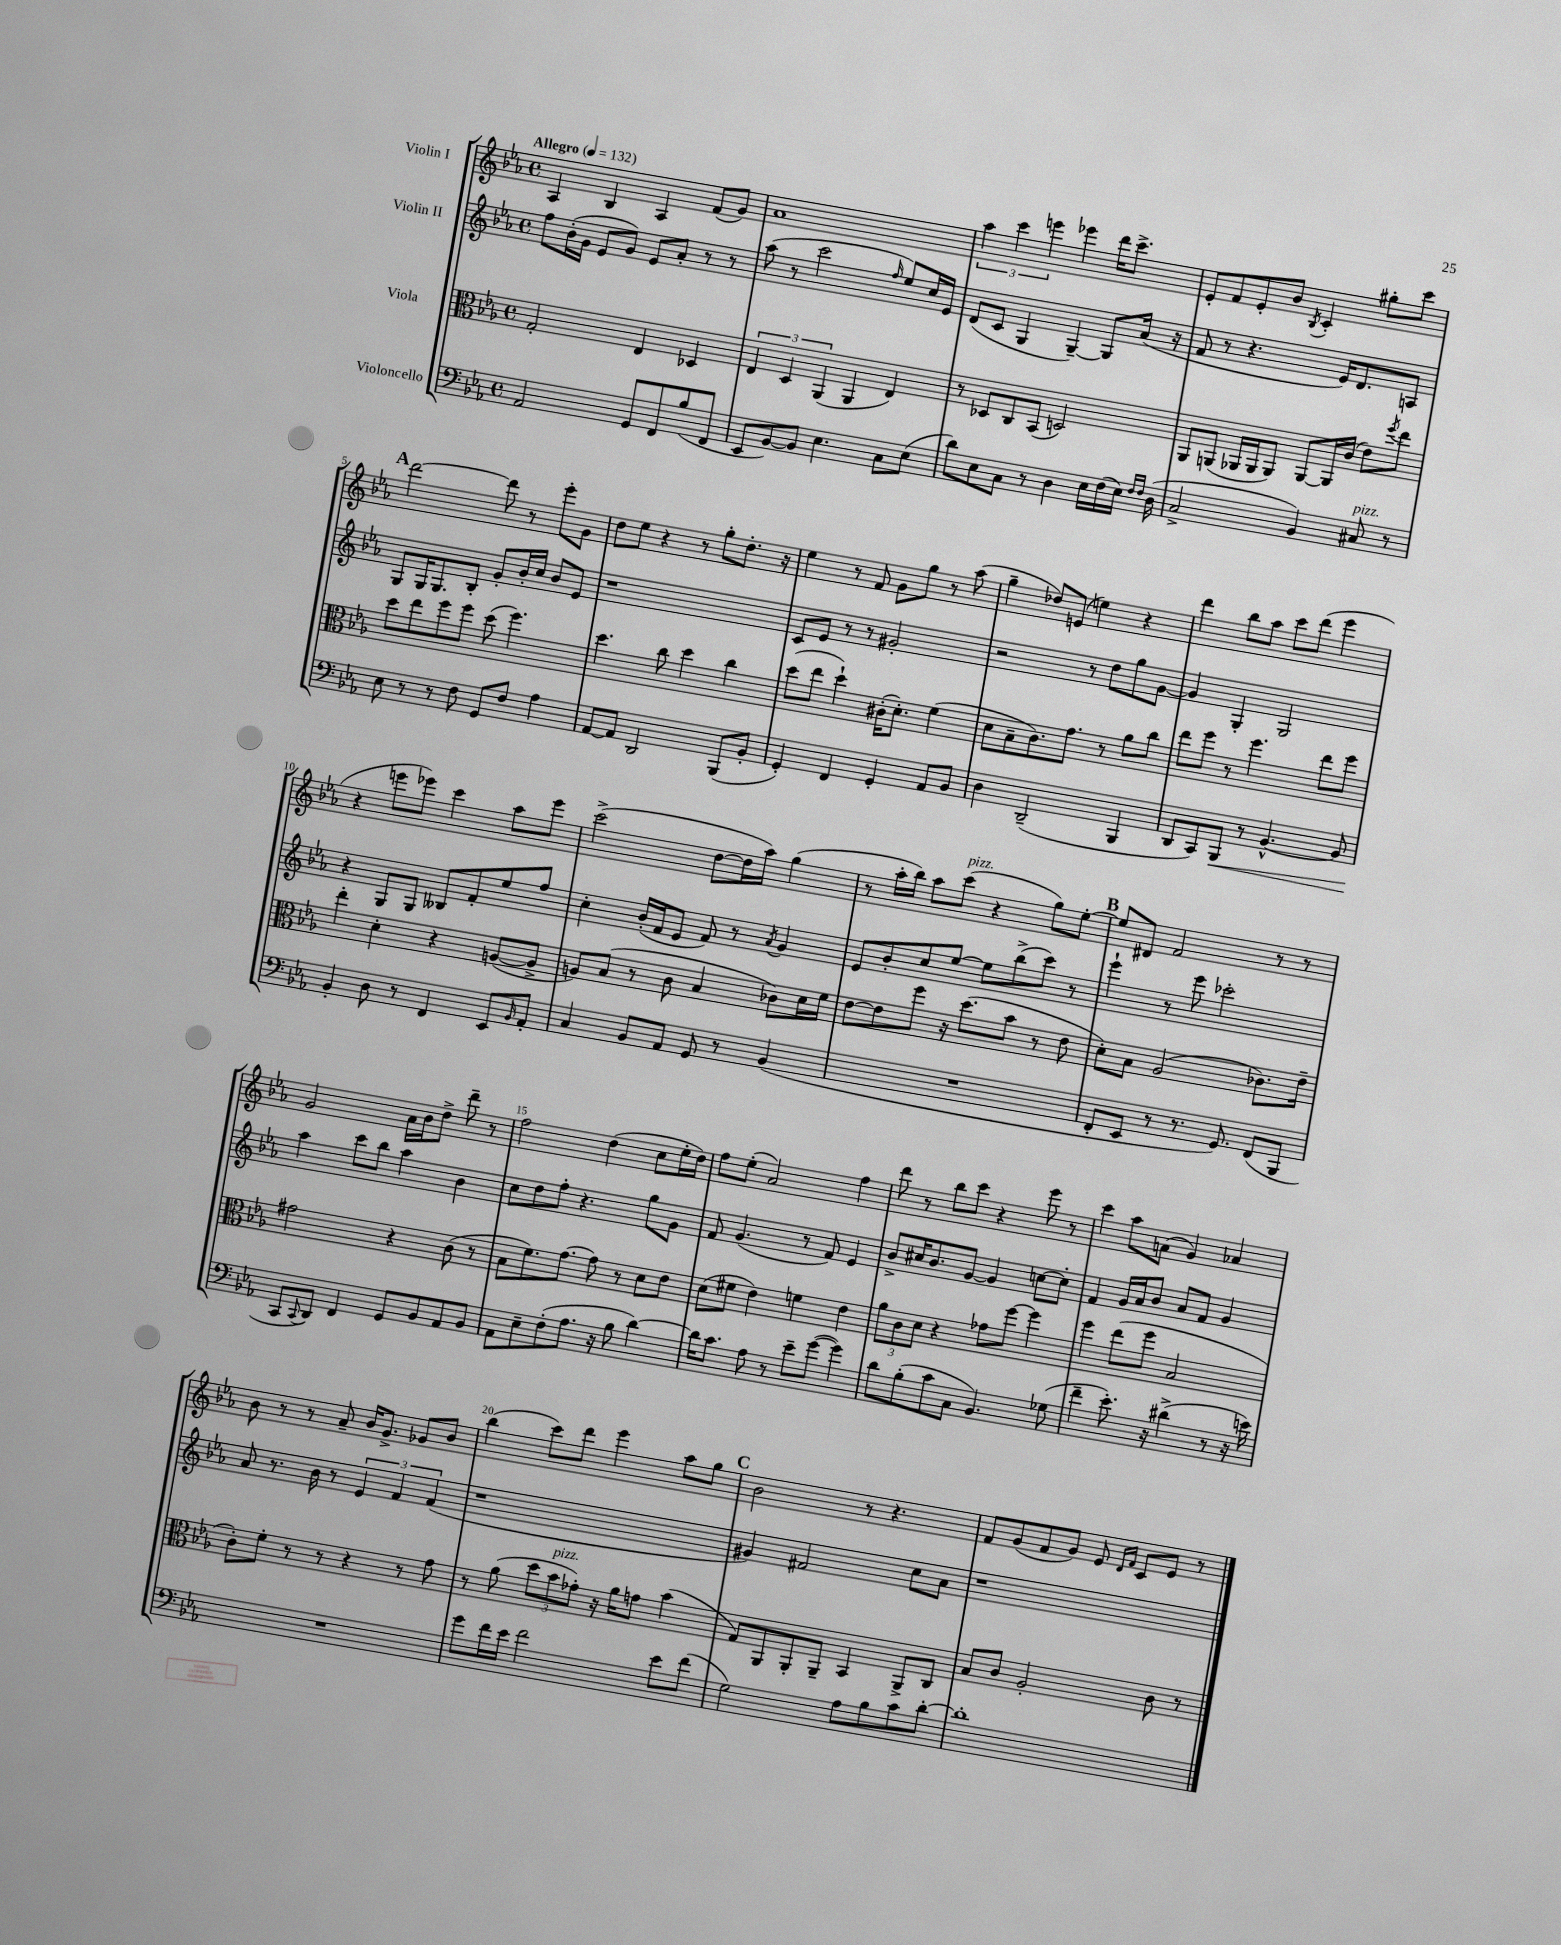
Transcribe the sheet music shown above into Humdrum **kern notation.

**kern	**dynam	**kern	**kern	**kern
*part4	*part4	*part3	*part2	*part1
*staff4	*staff4	*staff3	*staff2	*staff1
*I"Violoncello	*	*I"Viola	*I"Violin II	*I"Violin I
*clefF4	*	*clefC3	*clefG2	*clefG2
*k[b-e-a-]	*	*k[b-e-a-]	*k[b-e-a-]	*k[b-e-a-]
*M4/4	*	*M4/4	*M4/4	*M4/4
*met(c)	*	*met(c)	*met(c)	*met(c)
*MM132	*	*MM132	*MM132	*MM132
=1	=1	=1	=1	=1
!	!	!	!	!LO:TX:a:B:t=Allegro
2AA-/	.	2G'/	8ff\L	4A-/
.	.	.	(16b-'\L	.
.	.	.	16g\JJ	.
.	.	.	8e-/L	4B-/
.	.	.	8g/J)	.
8GG/L	.	4E-/	8e-/L	4A-/
8FF/	.	.	8a-'/J	.
(8B-/	.	4D-X/	8r	(8f/L
8FF/J	.	.	8r	8g/J)
=2	=2	=2	=2	=2
8EE-/L	.	6E-/	(8aa-\	1a-
[8BB-/)	.	.	8r	.
.	.	6D/	.	.
8BB-/J]	.	.	2ccc\	.
.	.	(6AA-/	.	.
4.E-\	.	.	.	.
.	.	4AA-/	.	.
.	.	.	16qqff/	.
8C\L	.	4E-/)	8ee-/L)	.
(8E-\J	.	.	16cc/L	.
.	.	.	16e-/JJ	.
=3	=3	=3	=3	=3
8d\L)	.	8r	(8d/L	6aa-\
8E-\	.	8D-X/L	8c/J	.
.	.	.	.	6ccc\
8C\J	.	8C/	4G/	.
.	.	.	.	6eeen\
8r	.	(8BB-/J	.	.
4D\	.	2Dn/)	[4G~/)	4eee-X\
16E-\LL	.	.	8G/L]	16ddd\KL
(16F\	.	.	.	8.ccc^\J
16E-\JJ)	.	.	(16a-/Jk	.
16qqF/LL	.	.	.	.
16qqF/JJ	.	.	.	.
(16D\	.	.	16r	.
=4	=4	=4	=4	=4
2C^/	.	8AA-/L	8f/	8e-'/L
.	.	(8AAn/J	8r	8f/
.	.	16AA-X/LL	4.r	8e-'/
.	.	16AA-/J	.	.
.	.	8AA-/J)	.	8b-/J
.	.	.	.	8qB-/
4BB-/)	.	[8AA-/L	.	4c'/
.	.	16AA-/L]	16e-/KL)	.
.	.	(16c/JJ	8.d/	.
!LO:TX:a:i:t=pizz.	!	!	!	!
8C#X/	.	8e-\L)	.	8gg#X'\L
.	.	8qff/	.	.
8r	.	8ee-\J	8An/J	8ccc\J
!!LO:LB:g=z
!!LO:REH:place=s1:t=A
=5	=5	=5	=5	=5
8E-\	.	8dd\L	8G/L	[2ddd\
8r	.	8ee-\	16G/K	.
.	.	.	8.G/	.
8r	.	8ff\	.	.
8F\	.	8ff\J	8B-'/J	.
8GG/L	.	(8dd\	8g'/L	8ddd\]
8F/J	.	4.ff\)	16b-'/L	8r
.	.	.	16cc/JJ	.
4A-\	.	.	8b-/L	8eee-'\L
.	.	.	8e-/J	8g\J
=6	=6	=6	=6	=6
[8AA-/L	.	4.dd\	1r	8dd\L
8AA-/J]	.	.	.	8ee-\J
2DD/	.	.	.	4r
.	.	8cc\	.	.
.	.	4dd\	.	8r
.	.	.	.	8gg'\L
(8BBB-/L	.	4cc\	.	8.dd'\J
8BB-'/J	.	.	.	.
.	.	.	.	16r
=7	=7	=7	=7	=7
4GG'/)	.	(8dd\L	8c/L	4ee-\
.	.	8ee-\J	8e-/J	.
4FF/	.	4dd`\)	8r	8r
.	.	.	8r	8f/
4GG'/	.	(16c#X'\KL	2g#X'/	8g\L
.	.	8.d'\J)	.	.
.	.	.	.	8gg\J
8AA-/L	.	(4f\	.	8r
8BB-/J	.	.	.	(8aa-\
=8	=8	=8	=8	=8
4D\	.	8d\L	2r	4gg~\
.	.	8B-~\	.	.
(2DD~/	.	8.c\)	.	8dd-X/L)
.	.	.	.	(8en/J
.	.	8.g\J	.	.
.	.	.	8r	4een\)
.	.	8r	8dd\L	.
4BBB-/	.	8a-\L	8gg\	4r
.	.	8cc\J	[8g\J	.
=9	=9	=9	=9	=9
8DD/L	.	8ee-\L	4g/]	4ddd\
8CC/)	.	8ff\J	.	.
!	!LO:HP:b	!	!	!
8BBB-/J	<	8r	4G'/	8bb-\L
8r	.	4.ff\	.	8aa-\J
[4.BB-^^/	.	.	2G/	8ccc\L
.	.	.	.	(8ddd\J
.	.	8ee-\L	.	4eee-\
8BB-/]	.	8ff\J	.	.
!!LO:LB:g=z
=10	=10	=10	=10	=10
4BB-'/	.	4ee-'\	4r	4r
8D\	[	4d'\	8G/L	8eeen\L
8r	.	.	8G/J	8eee-X\J)
4FF/	.	4r	8B--X/L	4ccc\
.	.	.	8f'/	.
8EE-/L	.	([8An/L	8ee-/	8aa-\L
16qqBB-/	.	.	.	.
8AA-'/J	.	8A^/J]	8ff/J	8eee-\J
=11	=11	=11	=11	=11
4C/	.	8An/L)	4cc'\	(2ccc^\
.	.	(8B-/J	.	.
8BB-/L	.	8r	(16b-'/LL	.
.	.	.	16f/J	.
8AA-/J	.	8c\	8e-/J	.
8GG/	.	4B-/	8f/)	[8dd\L
8r	.	.	8r	16dd\L]
.	.	.	.	16aa-\JJ)
.	.	.	8qa-/	.
(4BB-/	.	8c-X\L)	4g/	(4gg\
.	.	16d\L	.	.
.	.	16f\JJ	.	.
=12	=12	=12	=12	=12
1r	.	[8e-\L	8e-/L	8r
.	.	8e-\]	8b-'/	16aa-'\LL
.	.	.	.	16bb-\JJ)
.	.	8ff\J	8cc/	8aa-\L
!	!	!	!	!LO:TX:a:i:t=pizz.
.	.	16r	[8ee-/J	(8ccc\J
.	.	(8.dd\L	.	.
.	.	.	8ee-\L]	4r
.	.	8b-\J	(8bb-^\	.
.	.	8r	8ccc\J)	8gg\L)
.	.	8e-\	8r	[8ee-'\J
!!LO:REH:place=s1:t=B
=13	=13	=13	=13	=13
8FF'/L	.	8d'\L)	4eee-`\	8ee-/L]
8EE-/J	.	8B-\J	.	8d#X/J
8r	.	(2A-/	8r	2f/
8.r	.	.	8eee-\	.
.	.	.	2ccc-X'\	.
8.GG/)	.	.	.	.
(8FF/L	.	8.c-X\L)	.	8r
8BBB-/J	.	.	.	8r
.	.	16e-~\Jk	.	.
!!LO:LB:g=z
=14	=14	=14	=14	=14
8CC/L	.	2g#X\	4aa-\	2g/
8qqCC/	.	.	.	.
8DD/J)	.	.	.	.
4FF/	.	.	8ccc\L	.
.	.	.	8bb-\J	.
8GG/L	.	4r	4aa-\	16a-\LL
.	.	.	.	16b-\J
8BB-/	.	.	.	8dd^\J
8AA-/	.	(8c\	4b-\	8ddd~\
8BB-/J	.	8r	.	8r
=15	=15	=15	=15	=15
8AA-\L	.	8B-\L	8cc\L	2ff\
8E-~\	.	8.f\)	8dd\	.
(8F'\	.	.	8ff'\J	.
.	.	[8.g\J	.	.
8.A-\J	.	.	4.r	.
.	.	8g\]	.	(4dd\
16r	.	.	.	.
8B-\	.	8r	.	.
[4d\)	.	8d\L	8gg\L	8cc\L
.	.	8e-\J	8g\J	16ee-'\L
.	.	.	.	16dd\JJ)
=16	=16	=16	=16	=16
16d\KL]	.	(8d\L	8f/	8ff\L
8.c\J	.	.	.	.
.	.	8f#X\J	(4.g/	(8ee-'\J
8A-\	.	4e-\)	.	2a-/)
8r	.	.	.	.
8e-~\L	.	4fn\	8r	.
([8g\J	.	.	8f/)	.
4g\])	.	4e-\	4e-/	4ff\
=17	=17	=17	=17	=17
8d\L	.	12a-\L	8b-^/L	8ddd\
.	.	12c\	.	.
(8B-'\	.	.	16cc#X/K	8r
.	.	12d\J	.	.
.	.	.	8.b-/	.
8c\	.	4r	.	8bb-\L
8C\J	.	.	[8g/J	8ccc\J
4.BB-/)	.	8g-X\L	4g/]	4r
.	.	[8ff\J	.	.
.	.	4ff\]	[8ccn\L	8eee-\
(8G-X\	.	.	8cc'\J]	8r
=18	=18	=18	=18	=18
4f~\	.	4ff\	4f/	4ccc\
8.e-'\)	.	(8ee-\L	16g/LL	8aa-\L
.	.	.	16a-/J	.
.	.	8ff\J	8b-/J	(8an\J
16r	.	.	.	.
(4d#X^\	.	2B-/	8a-/L	4g/)
.	.	.	8f/J	.
8r	.	.	4g/	4a-X/
16r	.	.	.	.
16en\)	.	.	.	.
!!LO:LB:g=z
=19	=19	=19	=19	=19
1r	.	8c'\L)	8a-/	8b-\
.	.	8f'\J	8.r	8r
.	.	8r	.	8r
.	.	.	16b-\	.
.	.	8r	8r	8a-~/
.	.	4r	6e-/	16b-/KL
.	.	.	.	8.g^/J
.	.	.	6f/	.
.	.	8r	.	8g-X/L
.	.	.	(6f/	.
.	.	8g\	.	8b-/J
=20	=20	=20	=20	=20
8g\L	.	8r	1r	(4bb-\
16f\L	.	(8a-\	.	.
16e-\JJ	.	.	.	.
2f\	.	12dd\L	.	8ccc\L)
!	!	!LO:TX:a:i:t=pizz.	!	!
.	.	12b-\	.	.
.	.	.	.	8ddd\J
.	.	12g-X'\J)	.	.
.	.	16r	.	4eee-\
.	.	16a-\KL	.	.
.	.	8gn\J	.	.
8e-\L	.	(4b-\	.	8aa-\L
(8f\J	.	.	.	8gg\J
!!LO:REH:place=s1:t=C
=21	=21	=21	=21	=21
2G\)	.	8G/L)	4g#X/)	2b-\
.	.	8AA-/	.	.
.	.	8AA-'/	2f#X/	.
.	.	8AA-~/J	.	.
8A-\L	.	4BB-/	.	8r
8B-\	.	.	.	4.r
8c\	.	8AA-^/L	8cc\L	.
[8d'\J	.	8C/J	8a-\J	.
=22	=22	=22	=22	=22
1d']	.	8B-/L	1r	8f/L
.	.	8c/J	.	(8g/
.	.	2A-'/	.	8f/
.	.	.	.	8g/J)
.	.	.	.	8e-/
.	.	.	.	16qqd/LL
.	.	.	.	16qqf/JJ
.	.	.	.	8c/L
.	.	8c\	.	8e-/J
.	.	8r	.	8r
==	==	==	==	==
*-	*-	*-	*-	*-
